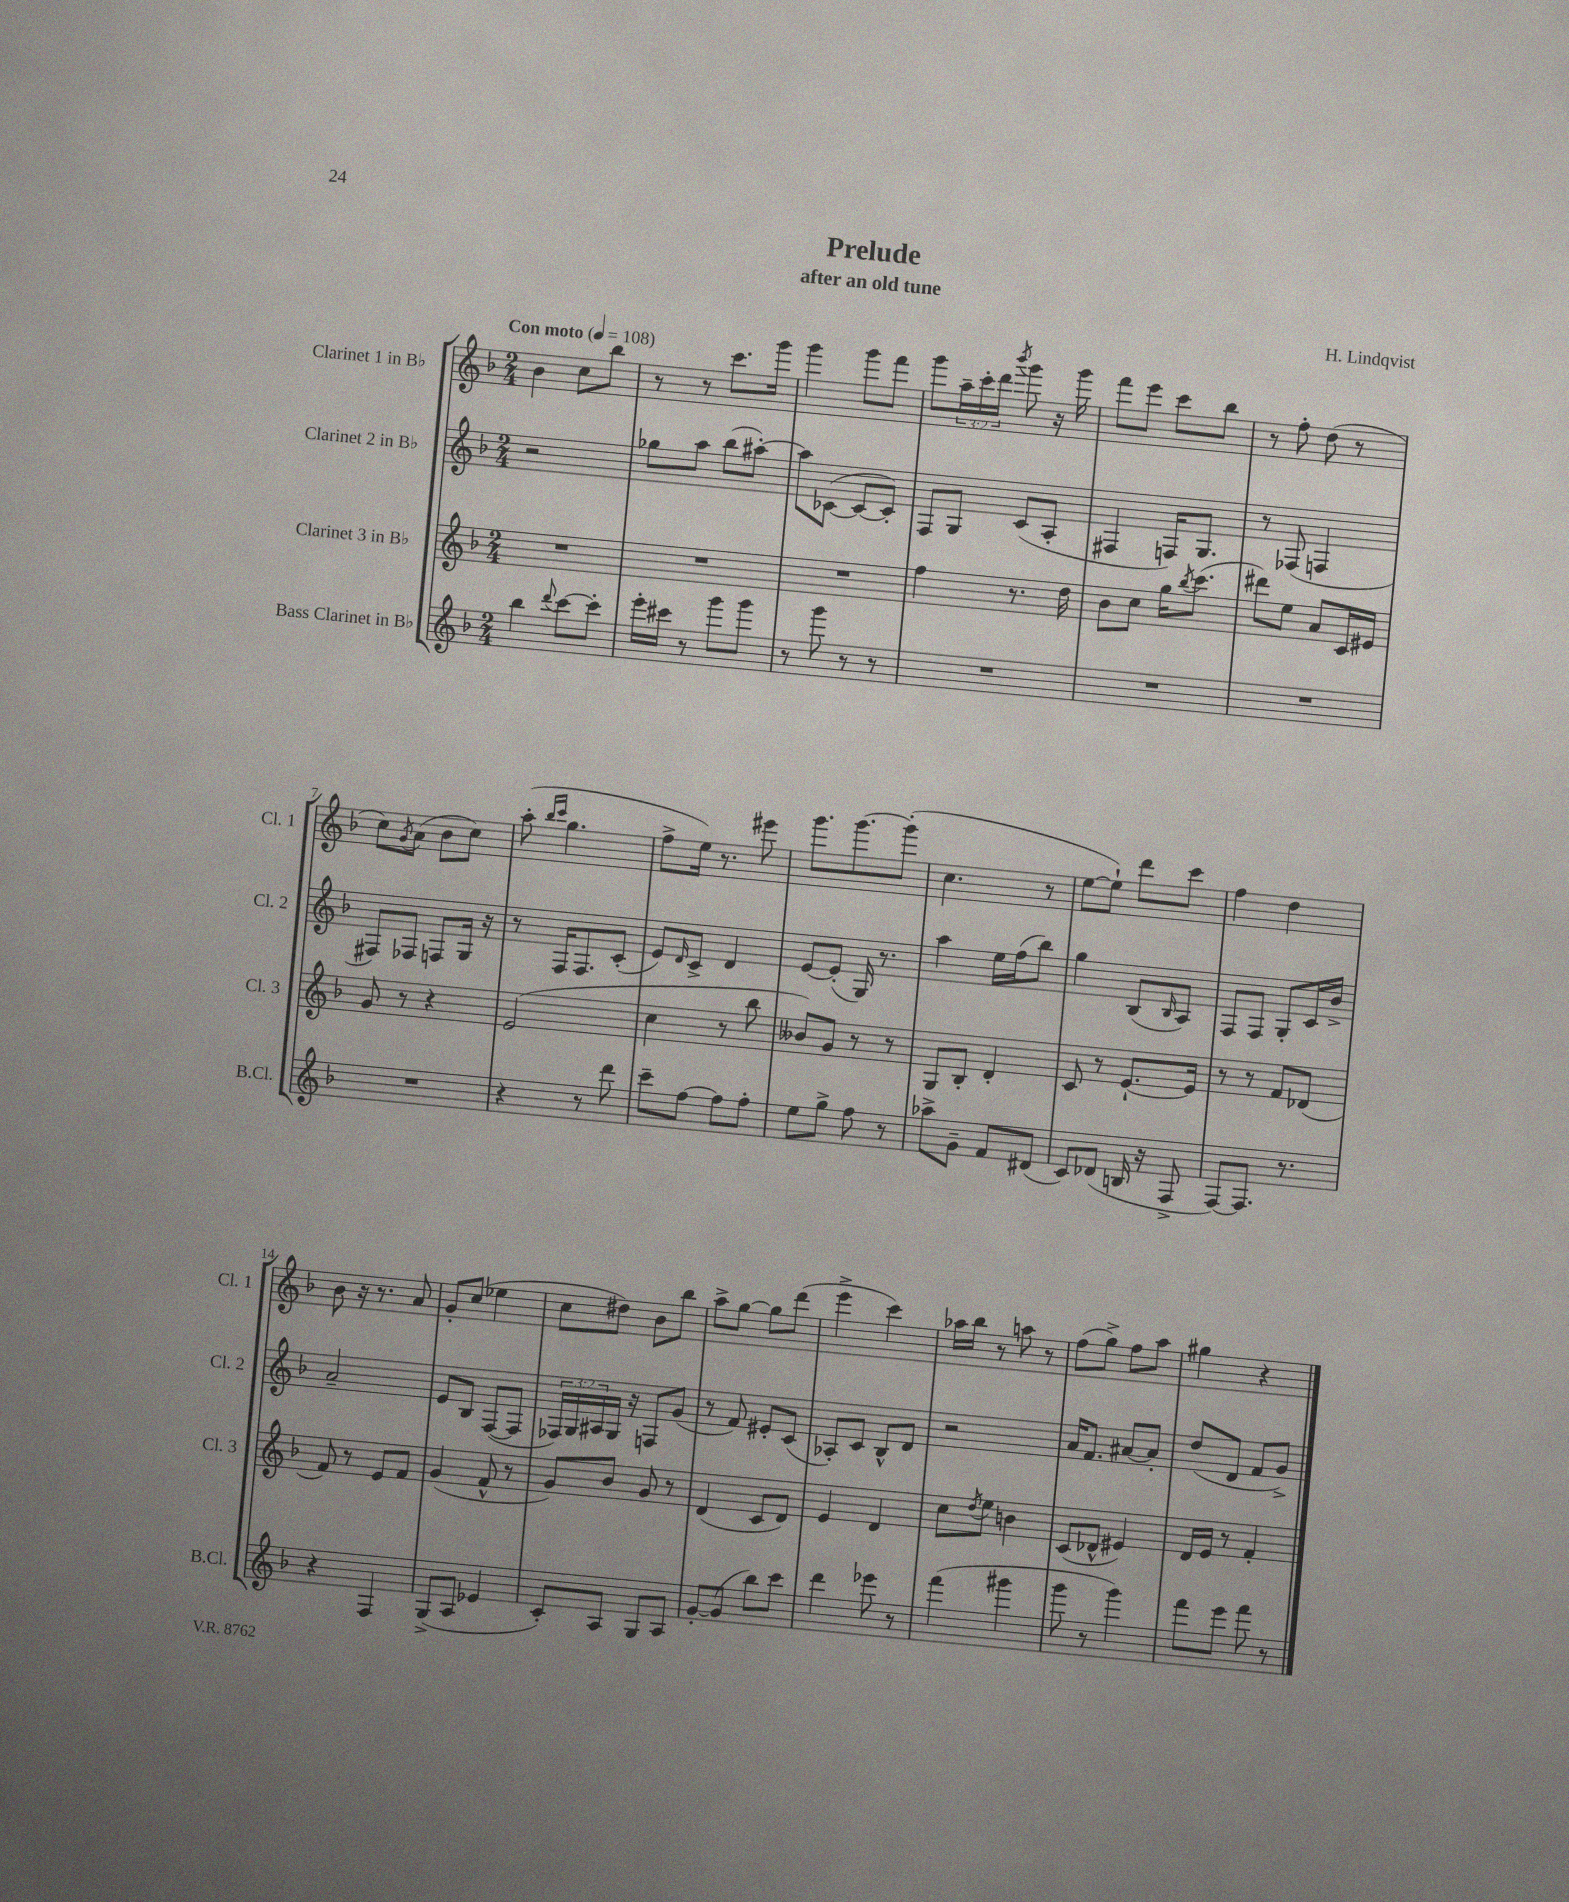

**kern	**kern	**kern	**kern
*staff4	*staff3	*staff2	*staff1
*clefG2	*clefG2	*clefG2	*clefG2
*k[b-]	*k[b-]	*k[b-]	*k[b-]
*M2/4	*M2/4	*M2/4	*M2/4
*MM108	*MM108	*MM108	*MM108
4bb-	2r	2r	4b-
8qqddd	.	.	.
[8ccc	.	.	8cc
8ccc']	.	.	8bb-
=	=	=	=
16eee'	2r	8gg-	8r
16ccc#	.	.	.
8r	.	8aa	8r
8ggg	.	(8bb-	8.ccc
8ggg	.	[8aa#')	.
.	.	.	16ggg
=	=	=	=
8r	2r	8aa#]	4ggg
8ggg	.	([8c-	.
8r	.	8c-_	8ggg
8r	.	8c-'])	8fff
=	=	=	=
2r	4ff	8F	8ggg
.	.	8G	24aa~
.	.	.	24ccc'
.	.	.	24ddd
.	.	.	8qbbb-
.	8.r	(8c	8ggg
.	.	8A'	16r
.	16dd	.	16ggg
=	=	=	=
2r	8b-	4F#	8fff
.	8cc	.	8eee
.	16gg	16F)	8ccc
.	8qbb-	.	.
.	(8.ccc	8.G	.
.	.	.	8bb-
=	=	=	=
2r	8ddd#)	8r	8r
.	8ee	(8F-	8ff'
.	8a	4F	(8dd
.	16c	.	8r
.	16e#	.	.
=	=	=	=
2r	8g	8F#)	8cc)
.	.	.	8qg
.	8r	8F-	(8a
.	4r	8F	8b-
.	.	16G	8cc)
.	.	16r	.
=	=	=	=
4r	(2e	8r	(8aa'
.	.	.	16qqbb-
.	.	.	16qqccc
.	.	16F	4.gg
.	.	8.F	.
8r	.	.	.
8ddd	.	(8c'	.
=	=	=	=
8ccc~	4cc	8e)	8ff^
.	.	16qqd	.
[8ff	.	8c^	16ee)
.	.	.	8.r
8ff]	8r	4d	.
8ff'	8bb-	.	8eee#
=	=	=	=
8ee	8b--)	[8e	8.ggg
8gg^	8g	(8e']	.
.	.	.	[8.ggg
8ff	8r	16G)	.
.	.	8.r	.
8r	8r	.	(8ggg']
=	=	=	=
8aa-^	8G	4aa	4.cc
8g~	8B-'	.	.
8f	4d'	16ee	.
.	.	(16ff	.
(8d#	.	8bb-)	8r
=	=	=	=
8c)	8c	4gg	[8ee
(8d-	8r	.	8ee`])
16B	[8.e`	(8B-	8ddd
16r	.	.	.
.	.	16qqB-	.
8F^	.	8A)	8ccc
.	16e]	.	.
=	=	=	=
[8F)	8r	8F	4ff
8.F]	8r	8F	.
.	8f	8G'	4dd
8.r	.	.	.
.	(8d-	16c	.
.	.	16b-^	.
=	=	=	=
4r	8f)	2a~	8b-
.	8r	.	16r
.	.	.	8.r
4F	8e	.	.
.	8f	.	8a
=	=	=	=
(8G^	(4g	8e	8g'
8A	.	8B-	(8cc
4e-	8f^^	([8F	4ee-
.	8r	8F]	.
=	=	=	=
8c')	8g)	24F-)	8cc
.	.	24G	.
.	.	24A#	.
8A	8b-	16G	8dd#)
.	.	16r	.
8G	8g	8F	8b-
8A	8r	(8g	8bb-
=	=	=	=
[8g'	(4d	8r	8aa^
(8g]	.	8f)	[8gg
8bb-)	8c	8e#'	8gg]
8ccc	8d)	(8c	(8ddd
=	=	=	=
4ddd	4e	8A-')	4eee^
.	.	8c	.
8eee-	4d	8B-^^	4ccc)
8r	.	8d	.
=	=	=	=
(4fff	8cc	2r	16aa-
.	.	.	16bb-
.	8qdd	.	.
.	8ee	.	8r
4ggg#	4b	.	8aa
.	.	.	8r
=	=	=	=
8ggg	(8c	16a	(8ff
.	.	8.f	.
8r	8d-^^	.	8gg^)
4ggg)	4e#)	[8a#	8ff
.	.	8a#']	8aa
=	=	=	=
8fff	16d	(8dd	4gg#
.	16e	.	.
8eee	8r	8d	.
8fff	4f'	8f	4r
8r	.	8g^)	.
==	==	==	==
*-	*-	*-	*-
